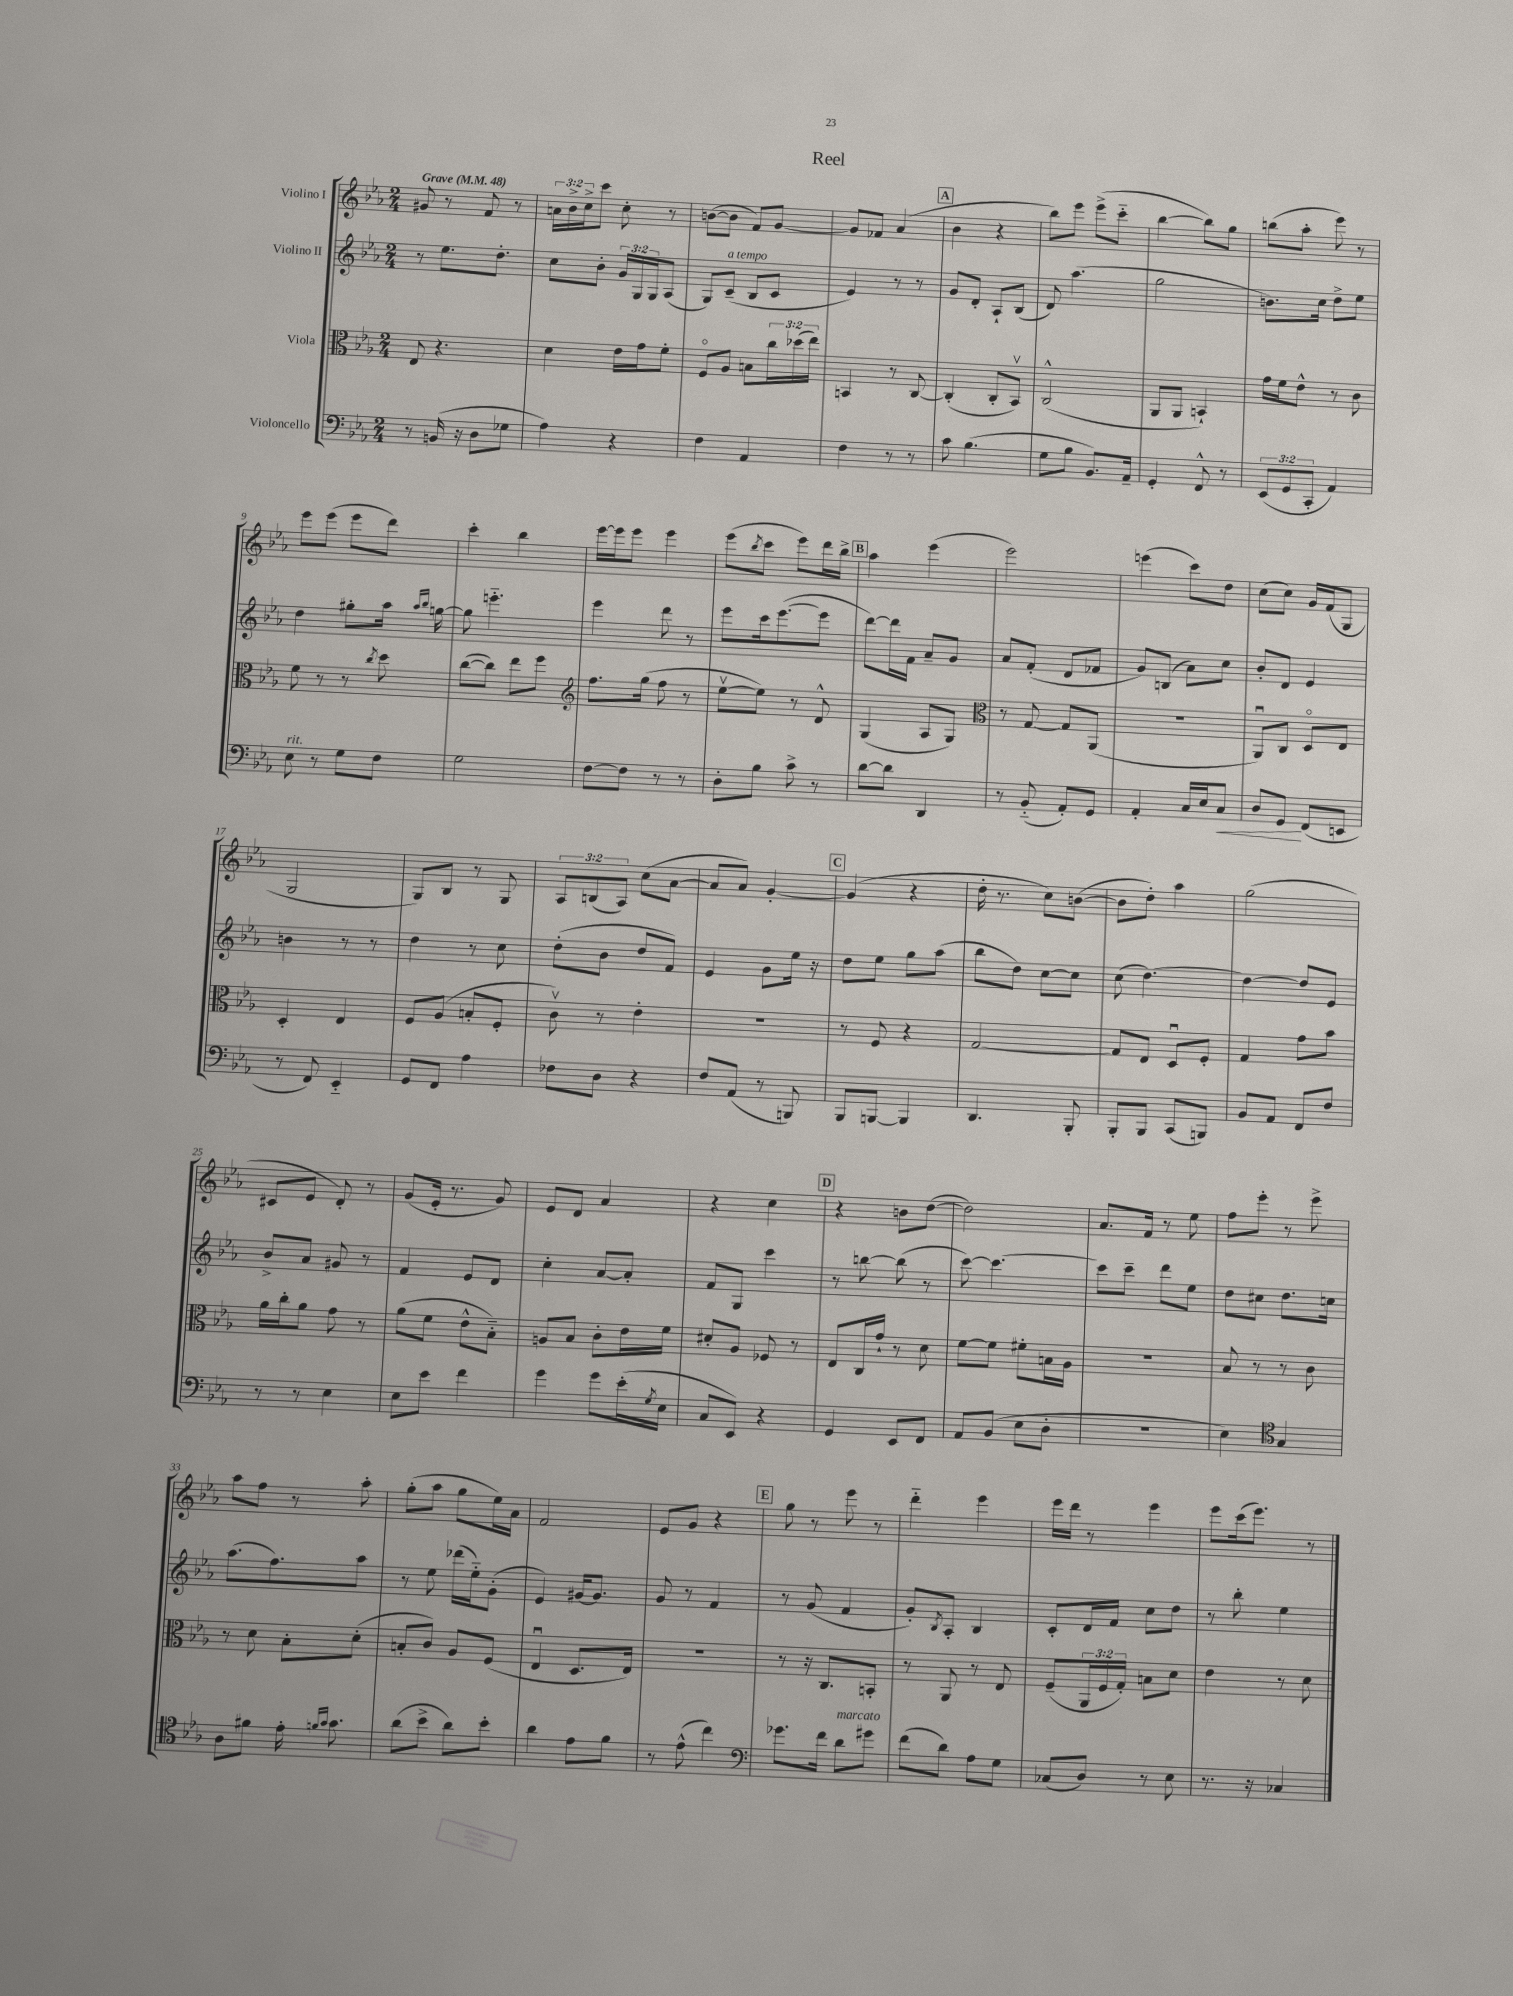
\header { title = "Reel" }
<<
\new StaffGroup <<
\new Staff = "s0" \with { instrumentName = "Violino I" } {
    \clef treble \key ees \major \numericTimeSignature \time 2/4 \override Staff.TupletNumber.text = #tuplet-number::calc-fraction-text \tempo "Grave" 4 = 48
    gis'8 r8 f'8 r8 |
    \tuplet 3/2 { a'16 bes'16-> c''16-> } c'''8 c''8-. r8 |
    b'8~( b'8 f'8) g'8~ |
    g'8 fes'8 aes'4( |
    \mark \markup { \box "A" } bes'4 r4 |
    bes''8) ees'''8 ees'''8->( c'''8-_ |
    bes''4~ bes''8) g''8 |
    b''8( aes''8-. ees'''8) r8 |
    ees'''8 ees'''8( ees'''8 d'''8) |
    c'''4-. bes''4 |
    ees'''16~ ees'''16 ees'''8 ees'''4 |
    ees'''8( \acciaccatura { bes''8 } c'''8 ees'''8) d'''16 bes''16-> |
    \mark \markup { \box "B" } aes''4 ees'''4( |
    ees'''2) |
    e'''4( c'''8) d''8 |
    c''8( c''8) g'16 f'16( g8 |
    g2 |
    g8) bes8 r8 g8 |
    \tuplet 3/2 { aes8 b8( aes8) } c''8( aes'8~ |
    aes'8 aes'8) g'4~-. |
    \mark \markup { \box "C" } g'4( r4 |
    d''16-. r8. c''8) b'8~( |
    b'8 d''8-.) aes''4 |
    g''2( |
    cis'8 ees'8 d'8-.) r8 |
    g'8( ees'16-. r8. g'8) |
    ees'8 d'8 aes'4 |
    r4 c''4 |
    \mark \markup { \box "D" } r4 b'8 d''8~( |
    d''2) |
    aes'8. f'16 r8 ees''8 |
    f''8 ees'''8-. r8 ees'''8-> |
    aes''8 f''8 r8 aes''8-. |
    g''8-.( aes''8 g''8 ees''16) aes'16 |
    f'2 |
    ees'8 g'8 r4 |
    \mark \markup { \box "E" } g''8 r8 ees'''8 r8 |
    d'''4-_ ees'''4 |
    ees'''16 d'''16 r8 ees'''4 |
    ees'''8 c'''16( ees'''8.) r8 \bar "|." |
}
\new Staff = "s1" \with { instrumentName = "Violino II" } {
    \clef treble \key ees \major \numericTimeSignature \time 2/4 \override Staff.TupletNumber.text = #tuplet-number::calc-fraction-text
    r8 ees''8. d''8.-. |
    c''8 bes'8-. \tuplet 3/2 { g'16 g16 g16 } aes8( |
    g8) c'8--^\markup { \italic "a tempo" }( bes8 c'8 |
    ees'4) r8 r8 |
    \mark \markup { \box "A" } g'8 d'8-. aes8-! bes8( |
    d'8) aes''4.( |
    g''2 |
    b'8.) c''16 d''8-> ees''8 |
    d''4 gis''8-. aes''16 \grace { aes''16 bes''16 } g''16~ |
    g''8 e'''4.-_ |
    ees'''4 d'''8 r8 |
    ees'''8 c'''16 ees'''8.~( ees'''8 |
    \mark \markup { \box "B" } d'''8~) d'''16 f'16 aes'8-- g'8 |
    aes'8 f'8-.( d'8 fes'8 |
    g'8) b8( aes'8) c''8 |
    bes'8-. d'8 ees'4 |
    b'4 r8 r8 |
    d''4 r8 c''8 |
    d''8-.( bes'8 d''8 f'8) |
    ees'4 g'8 ees''16 r16 |
    \mark \markup { \box "C" } d''8 ees''8 g''8 aes''8( |
    bes''8 d''8) c''8~ c''8 |
    c''8( d''4.~) |
    d''4~ d''8 ees'8 |
    bes'8-> aes'8 gis'8 r8 |
    f'4 ees'8 d'8 |
    c''4-. aes'8~ aes'8-. |
    f'8 g8 c'''4 |
    \mark \markup { \box "D" } r8 b''8~ b''8( r8 |
    c'''8~) c'''4.~ |
    c'''8 c'''8-- d'''8 ees''8 |
    d''8 cis''8 d''8. c''16 |
    aes''8.( f''8.) aes''8 |
    r8 ees''8 des'''16( ees''16-_) g'8-.( |
    ees'4) gis'16~ gis'8. |
    g'8 r8 f'4 |
    \mark \markup { \box "E" } r8 g'8( f'4 |
    g'8-.) \acciaccatura { bes8 } aes8-. bes4 |
    c'8-. d'16 f'16 c''8 d''8 |
    r8 bes''8-. ees''4 \bar "|." |
}
\new Staff = "s2" \with { instrumentName = "Viola" } {
    \clef alto \key ees \major \numericTimeSignature \time 2/4 \override Staff.TupletNumber.text = #tuplet-number::calc-fraction-text
    ees8 r4. |
    d'4 ees'16 g'16 f'8-. |
    f8\flageolet aes8 b8 \tuplet 3/2 { c''16 des''16( ees''16) } |
    b,4 r8 c8~ |
    \mark \markup { \box "A" } c4-.( c8-. bes,8\upbow) |
    c2-^( |
    aes,8 aes,8 b,4-!) |
    g'16 f'16 ees'8-^ r8 c'8 |
    f'8 r8 r8 \acciaccatura { c''8 } d''8 |
    c''8~( c''8) ees''8 f''8 |
    \clef treble f''8. g''16( f''8 r8 |
    ees''8~\upbow ees''8) r8 d'8-^ |
    \mark \markup { \box "B" } g4( aes8 g8) |
    \clef alto r8 g8~ g8 aes,8( |
    R2 |
    aes,8\downbow) c8 d8\flageolet ees8 |
    d4-. ees4 |
    f8 aes8( b8-. f8-. |
    c'8\upbow) r8 ees'4-. |
    R2 |
    \mark \markup { \box "C" } r8 f8 r4 |
    g2~ |
    g8 ees8 d8\downbow f8-. |
    g4 g'8 bes'8 |
    aes'16 c''16-. aes'8 g'8 r8 |
    aes'8( f'8 ees'8-^ bes8-_) |
    a8 bes8 c'8-. ees'16 f'16 |
    dis'8-. aes8 fes8 r8 |
    \mark \markup { \box "D" } ees8 c16 g'16-! r8 d'8 |
    f'8~ f'8 fis'8-. b16 aes16 |
    R2 |
    bes8 r8 r8 c'8 |
    r8 d'8 bes8-. d'8-.( |
    b8-. c'8) aes8 f8( |
    ees4\downbow d8. ees16) |
    r2 |
    \mark \markup { \box "E" } r8 r16 c8. b,8-. |
    r8 aes,8 r8 ees8 |
    f8--( \tuplet 3/2 { aes,16 f16 g16-.) } b8 d'8 |
    ees'4 r8 d'8 \bar "|." |
}
\new Staff = "s3" \with { instrumentName = "Violoncello" } {
    \clef bass \key ees \major \numericTimeSignature \time 2/4 \override Staff.TupletNumber.text = #tuplet-number::calc-fraction-text
    r8 b,16( r16 d8 ges8 |
    aes4) r4 |
    f4 aes,4 |
    f4 r8 r8 |
    \mark \markup { \box "A" } c'8 bes4.( |
    g8 bes8 bes,8.) aes,16-- |
    g,4-. f,8-^ r8 |
    \tuplet 3/2 { ees,8( g,8 c,8-. } aes,4) |
    ees8^\markup { \italic "rit." } r8 g8 f8 |
    g2 |
    f8~ f8 r8 r8 |
    d8-. bes8 c'8-> r8 |
    \mark \markup { \box "B" } d'8~ d'8 d,4 |
    r8 bes,8-_( aes,8-.) g,8 |
    aes,4-. c16 ees16 c8\< |
    d8 g,8\! f,8( e,8 |
    r8 f,8) ees,4-_ |
    g,8 f,8 aes4 |
    fes8 d8 r4 |
    f8 aes,8( r8 b,,8) |
    \mark \markup { \box "C" } bes,,8 b,,8~ b,,4 |
    d,4. bes,,8-. |
    bes,,8-. bes,,8 c,8( b,,8) |
    bes,8 aes,8 f,8 f8 |
    r8 r8 ees4 |
    ees8 ees'8 f'4 |
    g'4 g'8 ees'16-.( \acciaccatura { g8 } ees16 |
    c8 ees,8) r4 |
    \mark \markup { \box "D" } g,4 ees,8 f,8 |
    aes,8 bes,8( ees8 d8-. |
    R2 |
    ees4) \clef tenor g4 |
    aes8 fis'8 ees'16-. \grace { f'16 g'16 } g'8. |
    aes'8( bes'8-> aes'8) bes'8-. |
    aes'4 ees'8 f'8 |
    r8 ees'8-^( c''4) |
    \mark \markup { \box "E" } \clef bass ges'8. f'16 d'8^\markup { \italic "marcato" } gis'8 |
    f'8( d'8) aes8 g8 |
    ces8( d8) r8 ees8 |
    r8. r16 ces4 \bar "|." |
}
>>
>>
